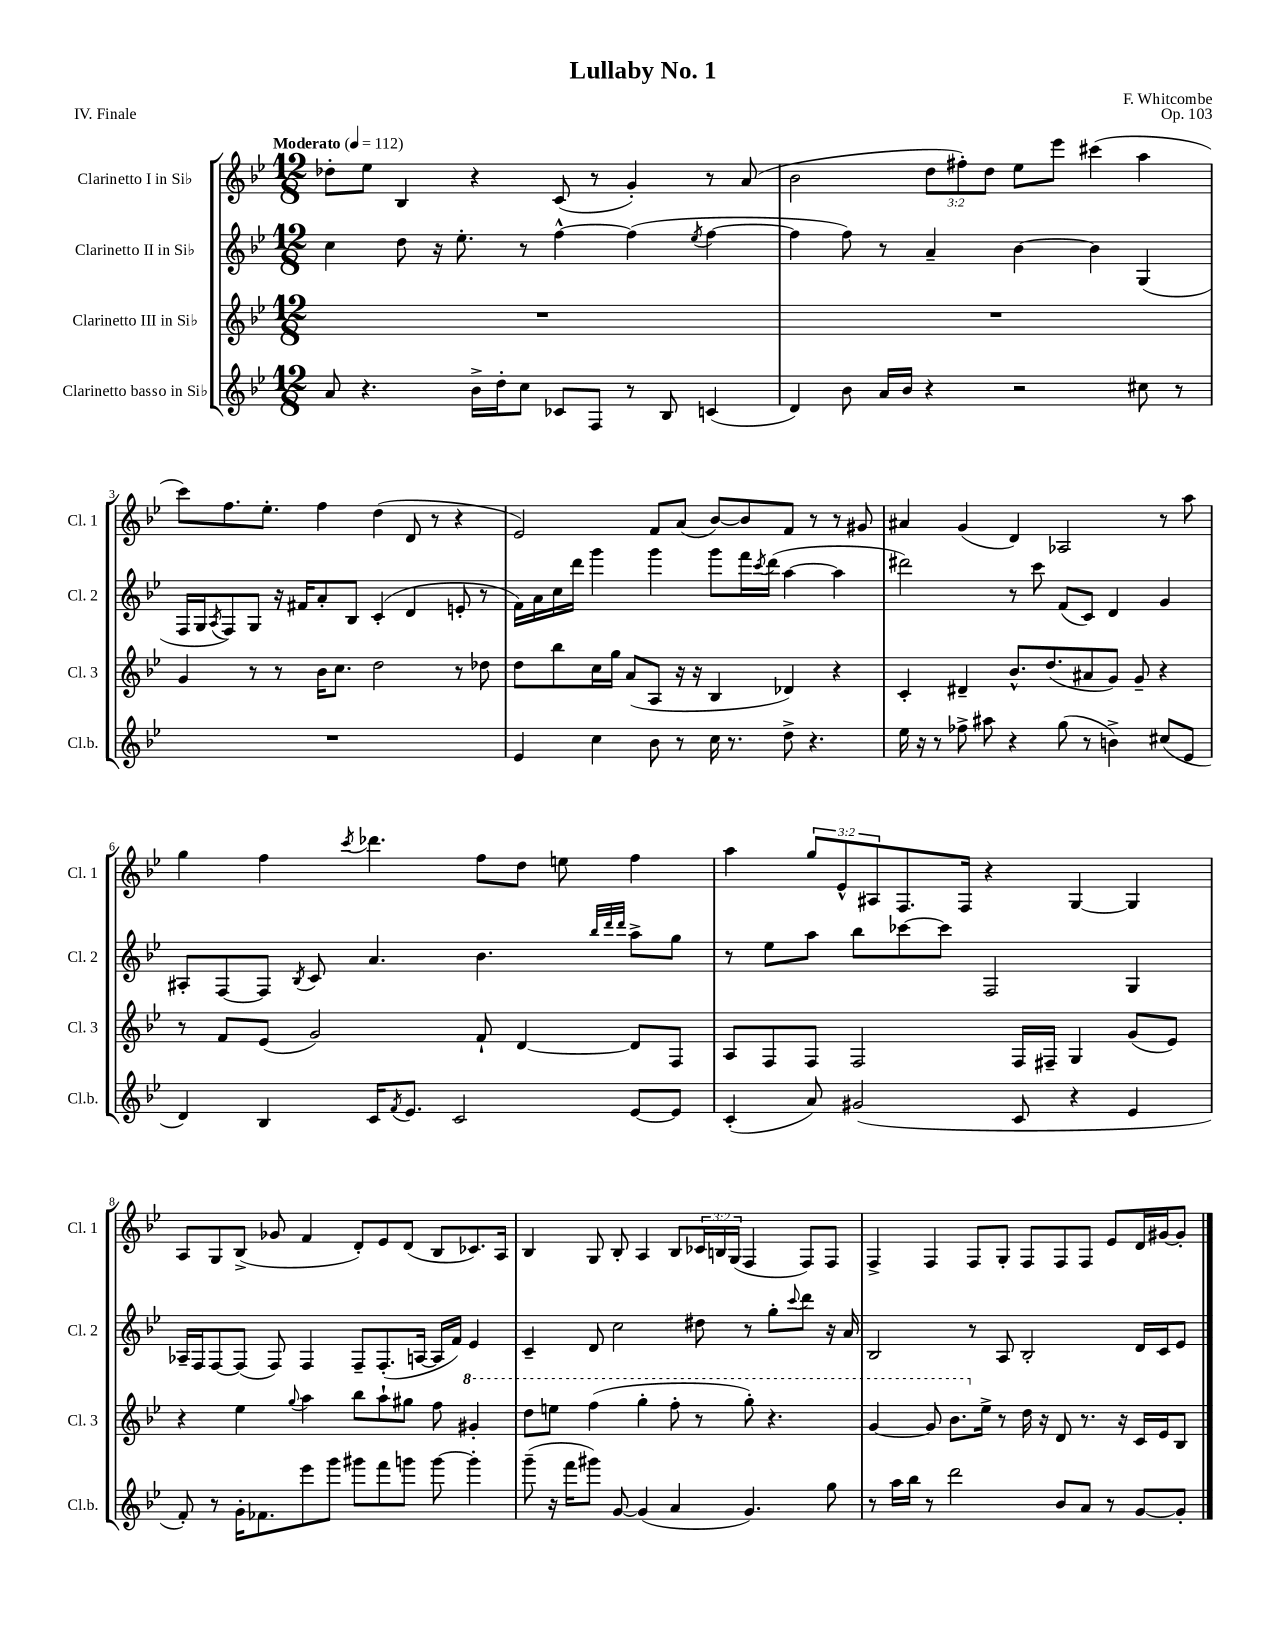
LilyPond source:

\header { title = "Lullaby No. 1" composer = "F. Whitcombe" opus = "Op. 103" piece = "IV. Finale" }
<<
\new StaffGroup <<
\new Staff = "s0" \with { instrumentName = "Clarinetto I in Sib" shortInstrumentName = "Cl. 1" } {
    \clef treble \key bes \major \numericTimeSignature \time 12/8 \override Staff.TupletNumber.text = #tuplet-number::calc-fraction-text \tempo "Moderato" 4 = 112
    des''8-. ees''8 bes4 r4 c'8( r8 g'4-.) r8 a'8( |
    bes'2 \tuplet 3/2 { d''8 fis''8-.) d''8 } ees''8 ees'''8 cis'''4( a''4 |
    c'''8) f''8. ees''8.-. f''4 d''4( d'8 r8 r4 |
    ees'2) f'8 a'8( bes'8~) bes'8 f'8 r8 r8 gis'8 |
    ais'4 g'4( d'4) aes2 r8 a''8 |
    g''4 f''4 \acciaccatura { c'''8 } des'''4. f''8 d''8 e''8 f''4 |
    a''4 \tuplet 3/2 { g''8 ees'8-^ ais8 } f8. f16 r4 g4~ g4 |
    a8 g8 bes8->( ges'8 f'4 d'8-.) ees'8 d'8( bes8 ces'8.) a16 |
    bes4 g8 bes8-. a4 bes8 \tuplet 3/2 { ces'16 b16 g16( } f4 f8) f8 |
    f4-> f4 f8 g8-. f8 f8 f8 ees'8 d'16 gis'16~ gis'8-. \bar "|." |
}
\new Staff = "s1" \with { instrumentName = "Clarinetto II in Sib" shortInstrumentName = "Cl. 2" } {
    \clef treble \key bes \major \numericTimeSignature \time 12/8
    c''4 d''8 r16 ees''8.-. r8 f''4~-^ f''4( \acciaccatura { ees''8 } f''4~ |
    f''4 f''8) r8 a'4-- bes'4~ bes'4 g4( |
    f16 g16 \acciaccatura { a8 } f8) g8 r16 fis'16 a'8-. bes8 c'4-.( d'4 e'8-. r8 |
    f'16) a'16 c''16 d'''16 g'''4 g'''4 g'''8 f'''16 \acciaccatura { c'''8 } d'''16( a''4~ a''4 |
    dis'''2) r8 c'''8 f'8( c'8) d'4 g'4 |
    ais8-. f8~ f8 \acciaccatura { bes8 } c'8 a'4. bes'4. \grace { bes''32 d'''32 d'''32 } a''8-> g''8 |
    r8 ees''8 a''8 bes''8 ces'''8~ ces'''8 f2 g4 |
    aes16-- f16 f8~ f8( f8) f4 f8-- f8.-.( a16~ a16 f'16) ees'4 |
    c'4-- d'8 c''2 dis''8 r8 g''8-. \appoggiatura { c'''8 } d'''8 r16 a'16 |
    bes2 r8 a8 bes2-. d'16 c'16 ees'8 \bar "|." |
}
\new Staff = "s2" \with { instrumentName = "Clarinetto III in Sib" shortInstrumentName = "Cl. 3" } {
    \clef treble \key bes \major \numericTimeSignature \time 12/8
    R1. |
    R1. |
    g'4 r8 r8 bes'16 c''8. d''2 r8 des''8 |
    d''8 bes''8 c''16 g''16 a'8( a8 r16 r16 bes4 des'4) r4 |
    c'4-. dis'4-- bes'8.-^ d''8.( ais'8 g'8) g'8-- r4 |
    r8 f'8 ees'8( g'2) f'8-! d'4~ d'8 f8 |
    a8 f8 f8 f2 f16 fis16-- g4 g'8( ees'8) |
    r4 ees''4 \appoggiatura { g''8 } a''4 bes''8 a''8-! gis''8 f''8 \ottava #1 gis''!4-. |
    d'''8 e'''8 f'''4( g'''4-. f'''8-. r8 g'''8-.) r4. |
    g''4~ g''8 bes''8. \ottava #0 ees''16-> r8 d''16 r16 d'8 r8. r16 c'16 ees'16 bes8 \bar "|." |
}
\new Staff = "s3" \with { instrumentName = "Clarinetto basso in Sib" shortInstrumentName = "Cl.b." } {
    \clef treble \key bes \major \numericTimeSignature \time 12/8
    a'8 r4. bes'16-> d''16-. c''8 ces'8 f8 r8 bes8 c'4( |
    d'4) bes'8 a'16 bes'16 r4 r2 cis''8 r8 |
    R1. |
    ees'4 c''4 bes'8 r8 c''16 r8. d''8-> r4. |
    ees''16 r16 r8 fes''8-> ais''8 r4 g''8( r8 b'4->) cis''8( ees'8 |
    d'4) bes4 c'16 \acciaccatura { f'8 } ees'8. c'2 ees'8~ ees'8 |
    c'4-.( a'8) gis'2( c'8 r4 ees'4 |
    f'8-.) r8 g'16-. fes'8. ees'''8 g'''8 gis'''8 f'''8 g'''8 g'''8~ g'''4-. |
    g'''8--( r16 f'''16 gis'''8) g'8~ g'4( a'4 g'4.) g''8 |
    r8 a''16 bes''16 r8 d'''2 bes'8 a'8 r8 g'8~ g'8-. \bar "|." |
}
>>
>>
